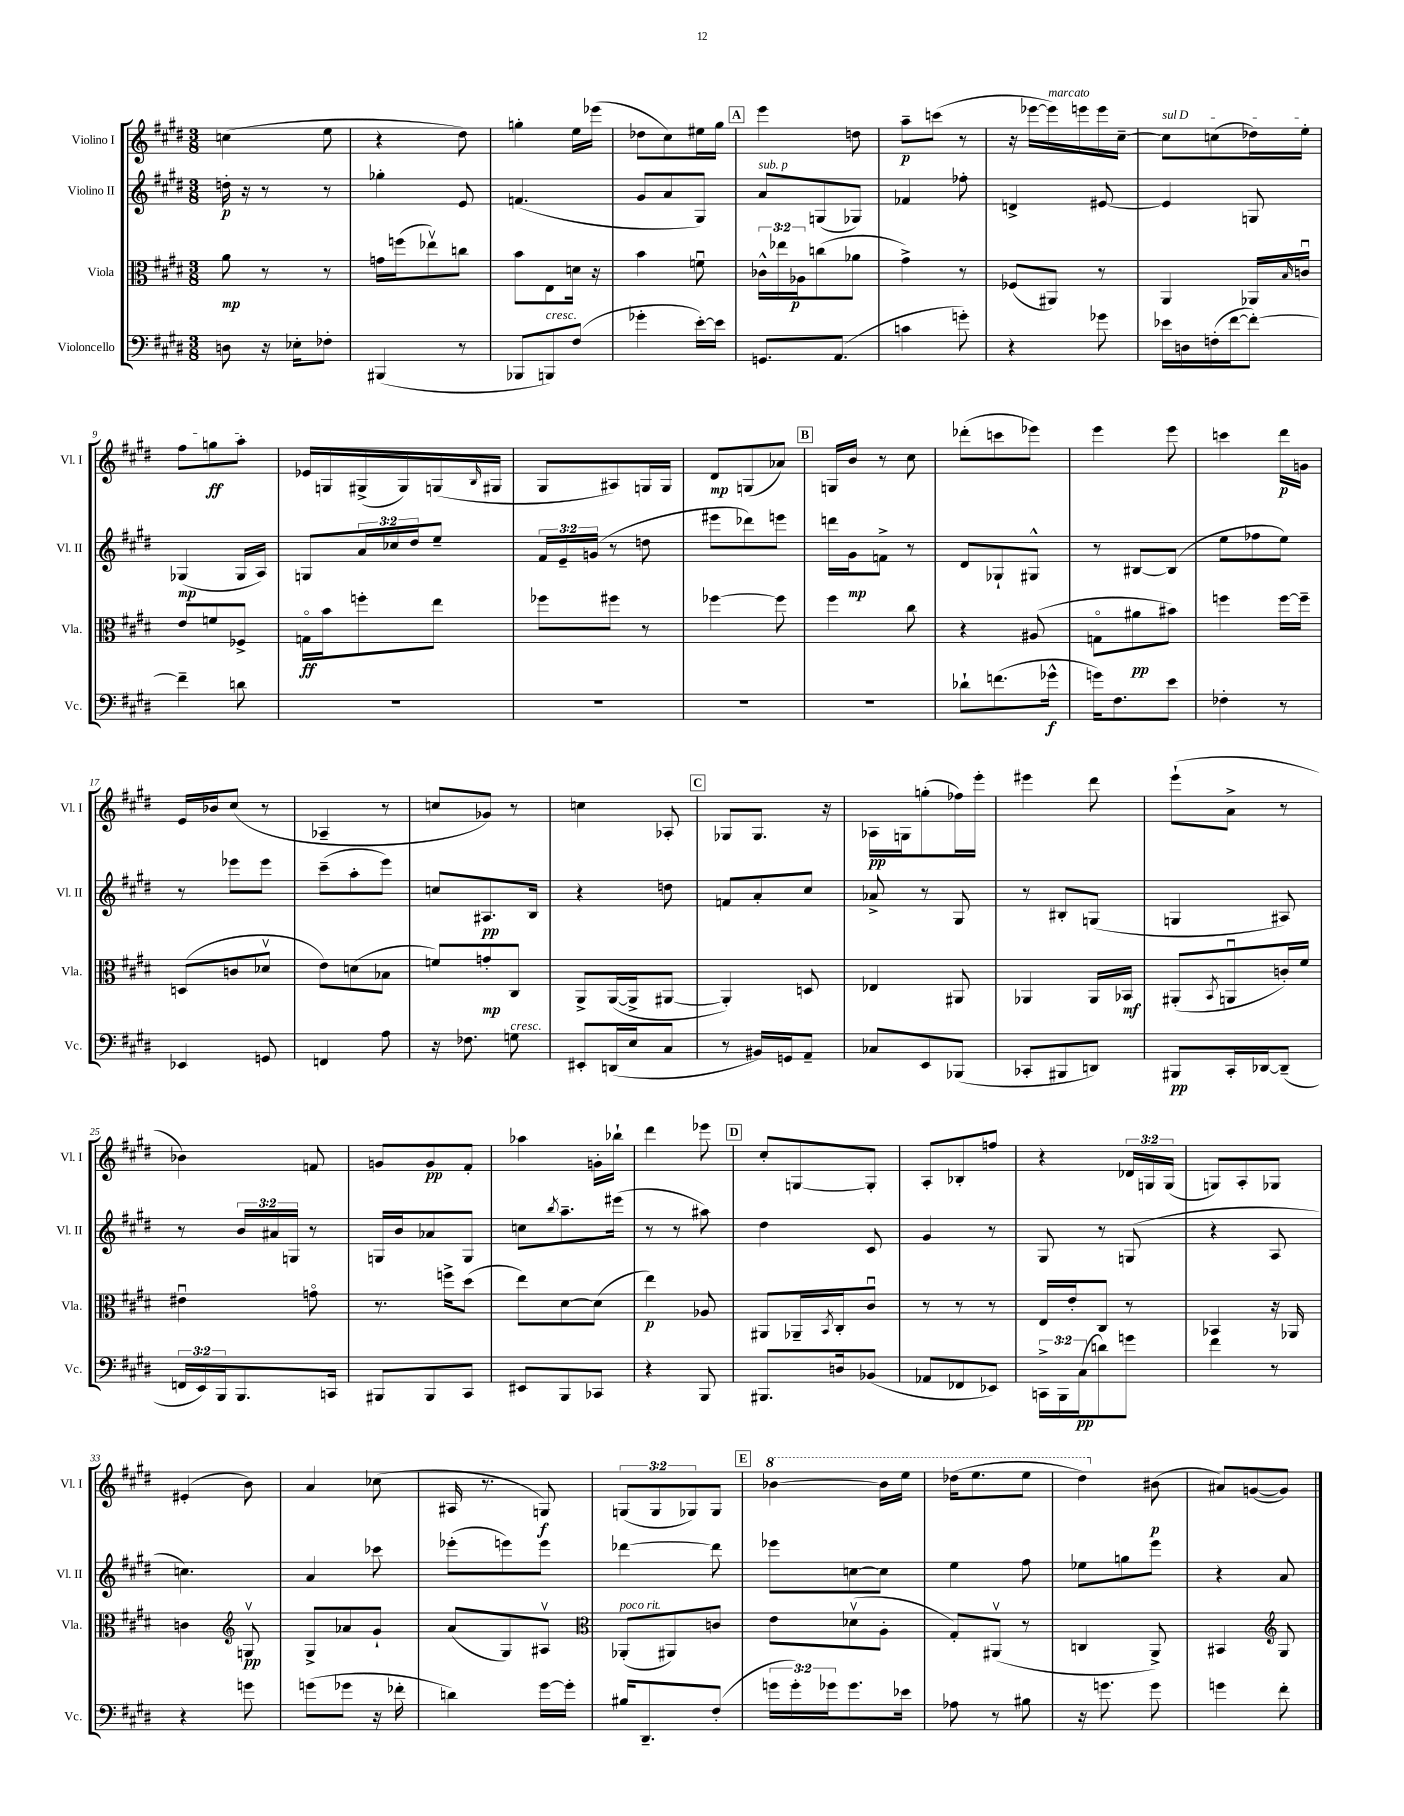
<<
\new StaffGroup <<
\new Staff = "s0" \with { instrumentName = "Violino I" shortInstrumentName = "Vl. I" } {
    \clef treble \key e \major \numericTimeSignature \time 3/8 \override Staff.TupletNumber.text = #tuplet-number::calc-fraction-text
    c''4( e''8 |
    r4 dis''8) |
    g''4-. e''16 ees'''16( |
    des''8 cis''8) eis''16 gis''16 |
    \mark \markup { \box "A" } e'''4 d''8 |
    a''8--\p c'''8( r8 |
    r16 ees'''16~ ees'''16^\markup { \italic "marcato" }) e'''16 e'''16 cis''16~-- |
    \once \override TextSpanner.bound-details.left.text = \markup { \italic "sul D" } cis''8\startTextSpan c''8( des''16) e''16-. |
    fis''8 g''8\ff a''8-.\stopTextSpan |
    ees'16 g16 gis16->( gis16) g16( \grace { b16 } gis16 |
    gis8 ais8) g16 g16 |
    dis'8\mp g8( aes'8) |
    \mark \markup { \box "B" } g16 b'16 r8 cis''8 |
    des'''8-.( c'''8 ees'''8) |
    e'''4 e'''8 |
    c'''4 dis'''16\p g'16 |
    e'16 bes'16 cis''8( r8 |
    aes4-- r8 |
    c''8 ges'8) r8 |
    c''4 aes8-. |
    \mark \markup { \box "C" } ges8 ges8. r16 |
    aes16\pp g16 g''8-.( fes''16) e'''16-. |
    eis'''4 dis'''8 |
    e'''8-!( a'8-> r8 |
    bes'4) f'8 |
    g'8 g'8\pp fis'8-. |
    aes''4 g'16-. bes''16-! |
    dis'''4 ees'''8 |
    \mark \markup { \box "D" } cis''8-. g8~ g8-. |
    a8-. bes8-. f''8 |
    r4 \tuplet 3/2 { des'16 g16 g16( } |
    g8) a8-. ges8 |
    eis'4-.( b'8) |
    a'4 ces''8( |
    ais16 r8. g8\f) |
    \tuplet 3/2 { g8( g8 ges8) } ges8 |
    \mark \markup { \box "E" } \ottava #1 bes''4~ bes''16 e'''16 |
    des'''16( e'''8. e'''8 |
    dis'''4) \ottava #0 bis'8\p( |
    ais'8) g'8~( g'8) \bar "|." |
}
\new Staff = "s1" \with { instrumentName = "Violino II" shortInstrumentName = "Vl. II" } {
    \clef treble \key e \major \numericTimeSignature \time 3/8 \override Staff.TupletNumber.text = #tuplet-number::calc-fraction-text
    d''16-.\p r16 r8 r8 |
    ges''4-. e'8 |
    f'4.( |
    gis'8 a'8 gis8) |
    \mark \markup { \box "A" } a'8^\markup { \italic "sub. p" } g8( ges8) |
    fes'4 fes''8-. |
    d'4-> eis'8~ |
    eis'4 g8 |
    ges4\mp( ges16 a16) |
    g8 \tuplet 3/2 { a'16 ces''16 dis''16 } e''8-- |
    \tuplet 3/2 { fis'16 e'16-- g'16( } r8 d''8 |
    eis'''8 des'''8) e'''8 |
    \mark \markup { \box "B" } d'''16 gis'16\mp f'8-> r8 |
    dis'8 ges8-! gis8-^ |
    r8 bis8~ bis8( |
    e''8 fes''8 e''8) |
    r8 ees'''8 ees'''8 |
    cis'''8--( a''8-. e'''8) |
    c''8 ais8.\pp b16 |
    r4 d''8 |
    \mark \markup { \box "C" } f'8 a'8-. cis''8 |
    aes'8-> r8 gis8 |
    r8 bis8-. g8( |
    g4 ais8) |
    r8 \tuplet 3/2 { b'16 ais'16 g16 } r8 |
    g16 b'16 aes'8 g8 |
    c''8 \acciaccatura { b''8 } a''8.-- eis'''16( |
    r8 r8 ais''8) |
    \mark \markup { \box "D" } dis''4 cis'8 |
    gis'4 r8 |
    gis8 r8 g8( |
    r4 a8 |
    c''4.) |
    a'4 ces'''8 |
    ees'''8-.( e'''8) e'''8 |
    des'''4~ des'''8 |
    \mark \markup { \box "E" } ees'''8 c''8~ c''8 |
    e''4 fis''8 |
    ees''8 g''8 e'''8 |
    r4 a'8 \bar "|." |
}
\new Staff = "s2" \with { instrumentName = "Viola" shortInstrumentName = "Vla." } {
    \clef alto \key e \major \numericTimeSignature \time 3/8 \override Staff.TupletNumber.text = #tuplet-number::calc-fraction-text
    a'8\mp r8 r8 |
    g'16 f''16( ees''8\upbow) c''8 |
    b'8 e8 d'16 r16 |
    b'4 f'8\downbow |
    \mark \markup { \box "A" } \tuplet 3/2 { ces'16-^ ees''16 aes16\p } c''8( aes'8 |
    gis'4->) r8 |
    fes8( ais,8) r8 |
    a,4 aes,16 \grace { b16 } c'16\downbow |
    e'8 f'8 fes8-> |
    g16\flageolet\ff b'16 f''8-. e''8 |
    fes''8 fis''8 r8 |
    fes''4~ fes''8 |
    \mark \markup { \box "B" } fis''4 cis''8 |
    r4 ais8( |
    g8\flageolet ais'8\pp bis'8) |
    f''4 f''16~ f''16-- |
    d8( c'8 des'8\upbow |
    e'8) d'8( bes8 |
    f'8) g'8-.\mp cis8 |
    a,8-> a,16~( a,16-> ais,8~ |
    \mark \markup { \box "C" } ais,4-.) d8 |
    ees4 ais,8 |
    aes,4 aes,16 bes,16\mf |
    ais,8-.( \acciaccatura { b,8 } a,8\downbow c'16-.) fis'16 |
    eis'4\downbow g'8\flageolet |
    r8. f''16-> dis''8( |
    e''8) dis'8~ dis'8( |
    e''4\p) aes8 |
    \mark \markup { \box "D" } ais,8 aes,16-- \acciaccatura { b,8 } cis16-. cis'8\downbow |
    r8 r8 r8 |
    e16 e'16-. cis8 r8 |
    bes,4 r16 aes,16 |
    c'4 \clef treble g8\upbow\pp |
    gis8-> aes'8 gis'8-! |
    a'8( gis8) ais8\upbow |
    \clef alto aes,8-.^\markup { \italic "poco rit." }( ais,8) c'8 |
    \mark \markup { \box "E" } e'8 des'8\upbow( a8-. |
    gis8-.) ais,8\upbow( r8 |
    c4 a,8->) |
    bis,4 \clef treble gis8 \bar "|." |
}
\new Staff = "s3" \with { instrumentName = "Violoncello" shortInstrumentName = "Vc." } {
    \clef bass \key e \major \numericTimeSignature \time 3/8 \override Staff.TupletNumber.text = #tuplet-number::calc-fraction-text
    d8 r16 ees16-. fes8-. |
    bis,,4( r8 |
    bes,,8 b,,8^\markup { \italic "cresc." }) fis8( |
    ges'4-. e'16~-.) e'16 |
    \mark \markup { \box "A" } g,8. a,8.( |
    c'4 g'8-.) |
    r4 ges'8 |
    ees'16 d16 f16-.( fis'16~ fis'8~-.) |
    fis'4-- d'8 |
    R4. |
    R4. |
    R4. |
    \mark \markup { \box "B" } R4. |
    des'8-! f'8.( ges'16-^\f |
    g'16) fis8. e'8 |
    fes4-. r8 |
    ees,4 g,8 |
    f,4 a8 |
    r16 fes8. g8^\markup { \italic "cresc." } |
    eis,8-. d,16( e16 cis8 |
    \mark \markup { \box "C" } r8 bis,16) g,16 a,8-- |
    ces8 e,8 bes,,8( |
    ces,8-. bis,,8 d,8) |
    bis,,8\pp cis,16-. des,16~ des,8--( |
    \tuplet 3/2 { f,16 e,16) b,,16 } b,,8. c,16 |
    bis,,8 bis,,8 cis,8 |
    eis,8 b,,8 ces,8 |
    r4 b,,8 |
    \mark \markup { \box "D" } bis,,8. d16 bes,8( |
    aes,8 fes,8 ees,8) |
    \tuplet 3/2 { c,16-> b,,16 cis16\pp( } d'8) g'8 |
    fis'4 r8 |
    r4 g'8 |
    g'8( ges'8 r16 fes'16-. |
    d'4) gis'16~ gis'16-. |
    bis16 dis,8.-- fis8-.( |
    \mark \markup { \box "E" } \tuplet 3/2 { g'16 g'16-.) ges'16 } ges'8. ees'16 |
    aes8 r8 bis8 |
    r16 g'8. g'8 |
    g'4 fis'8-. \bar "|." |
}
>>
>>
